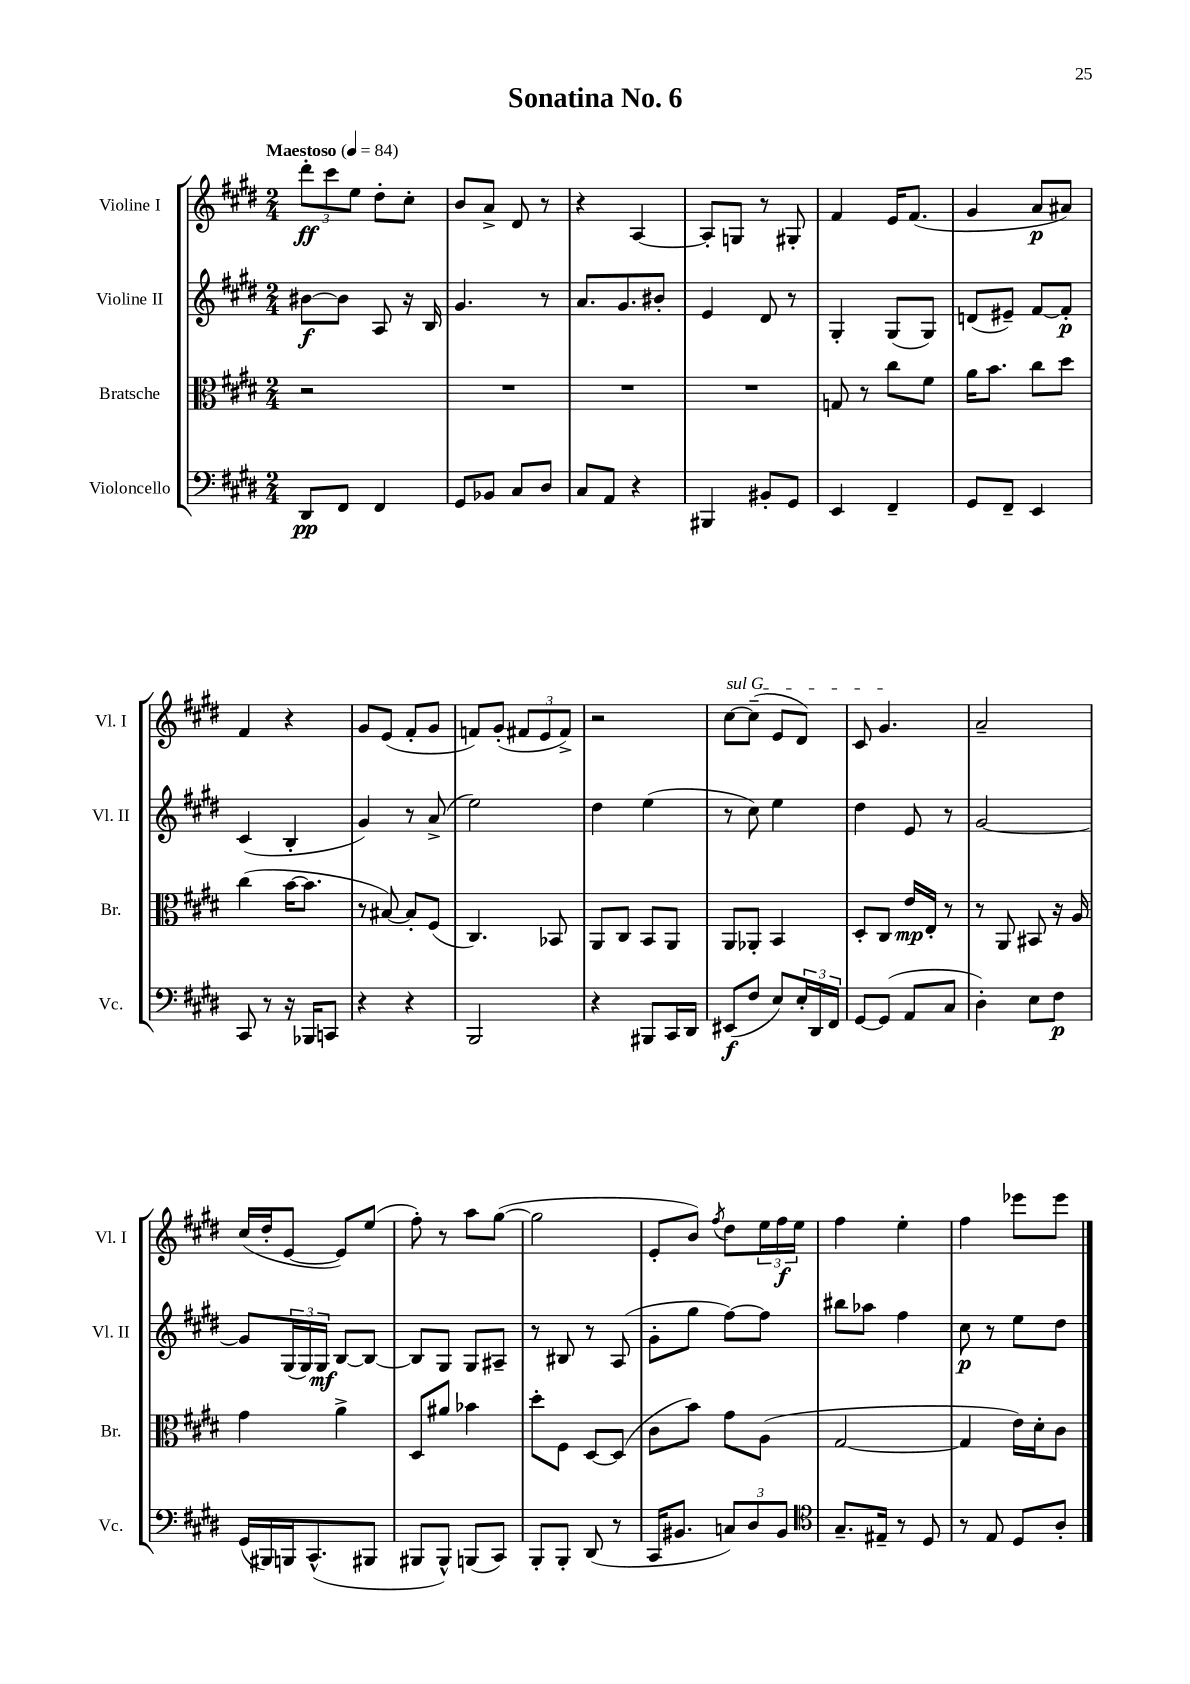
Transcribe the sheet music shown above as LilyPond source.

\header { title = "Sonatina No. 6" }
<<
\new StaffGroup <<
\new Staff = "s0" \with { instrumentName = "Violine I" shortInstrumentName = "Vl. I" } {
    \clef treble \key e \major \numericTimeSignature \time 2/4 \tempo "Maestoso" 4 = 84
    \tuplet 3/2 { dis'''8-.\ff cis'''8 e''8 } dis''8-. cis''8-. |
    b'8 a'8-> dis'8 r8 |
    r4 a4~ |
    a8-. g8 r8 gis8-. |
    fis'4 e'16 fis'8.( |
    gis'4 a'8\p ais'8) |
    fis'4 r4 |
    gis'8 e'8( fis'8-. gis'8 |
    f'8) gis'8-.( \tuplet 3/2 { fis'8 e'8 fis'8->) } |
    r2 |
    \once \override TextSpanner.bound-details.left.text = \markup { \italic "sul G" } cis''8~\startTextSpan cis''8--( e'8 dis'8) |
    cis'8 gis'4.\stopTextSpan |
    a'2-- |
    cis''16( dis''16-. e'8~ e'8) e''8( |
    fis''8-.) r8 a''8 gis''8~( |
    gis''2 |
    e'8-. b'8) \acciaccatura { fis''8 } dis''8 \tuplet 3/2 { e''16 fis''16\f e''16 } |
    fis''4 e''4-. |
    fis''4 ees'''8 ees'''8 \bar "|." |
}
\new Staff = "s1" \with { instrumentName = "Violine II" shortInstrumentName = "Vl. II" } {
    \clef treble \key e \major \numericTimeSignature \time 2/4
    bis'8~\f bis'8 a8 r16 b16 |
    gis'4. r8 |
    a'8. gis'8. bis'8-. |
    e'4 dis'8 r8 |
    gis4-. gis8( gis8) |
    d'8( eis'8--) fis'8~ fis'8-.\p |
    cis'4( b4-. |
    gis'4) r8 a'8->( |
    e''2) |
    dis''4 e''4( |
    r8 cis''8) e''4 |
    dis''4 e'8 r8 |
    gis'2~ |
    gis'8 \tuplet 3/2 { gis16( gis16) gis16\mf } b8~ b8~ |
    b8 gis8 gis8 ais8-- |
    r8 bis8 r8 a8( |
    gis'8-. gis''8 fis''8~) fis''8 |
    bis''8 aes''8 fis''4 |
    cis''8\p r8 e''8 dis''8 \bar "|." |
}
\new Staff = "s2" \with { instrumentName = "Bratsche" shortInstrumentName = "Br." } {
    \clef alto \key e \major \numericTimeSignature \time 2/4
    r2 |
    R2 |
    R2 |
    R2 |
    g8 r8 cis''8 fis'8 |
    a'16 b'8. cis''8 dis''8 |
    cis''4( b'16~ b'8. |
    r8 bis8~) bis8-. fis8( |
    cis4.) bes,8 |
    a,8 cis8 b,8 a,8 |
    a,8 aes,8-. b,4 |
    dis8-. cis8 e'16\mp e16-. r8 |
    r8 a,8 bis,8 r16 a16 |
    gis'4 a'4-> |
    dis8 ais'8 bes'4 |
    dis''8-. fis8 dis8~ dis8( |
    cis'8 b'8) gis'8 a8( |
    gis2~ |
    gis4 e'16) dis'16-. cis'8 \bar "|." |
}
\new Staff = "s3" \with { instrumentName = "Violoncello" shortInstrumentName = "Vc." } {
    \clef bass \key e \major \numericTimeSignature \time 2/4
    dis,8\pp fis,8 fis,4 |
    gis,8 bes,8 cis8 dis8 |
    cis8 a,8 r4 |
    bis,,4 bis,8-. gis,8 |
    e,4 fis,4-- |
    gis,8 fis,8-- e,4 |
    cis,8 r8 r16 bes,,16 c,8 |
    r4 r4 |
    b,,2 |
    r4 bis,,8 cis,16 dis,16 |
    eis,8\f( fis8 e8) \tuplet 3/2 { e16-. dis,16 fis,16 } |
    gis,8~ gis,8( a,8 cis8 |
    dis4-.) e8 fis8\p |
    gis,16( bis,,16) b,,16 cis,8.-^( bis,,8 |
    bis,,8 bis,,8-^) b,,8( cis,8) |
    b,,8-. b,,8-. dis,8( r8 |
    cis,16 bis,8. \tuplet 3/2 { c8) dis8 bis,8 } |
    \clef tenor gis8.-- eis16-- r8 dis8 |
    r8 e8 dis8 a8-. \bar "|." |
}
>>
>>
\layout { \context { \Score \remove "Bar_number_engraver" } }
